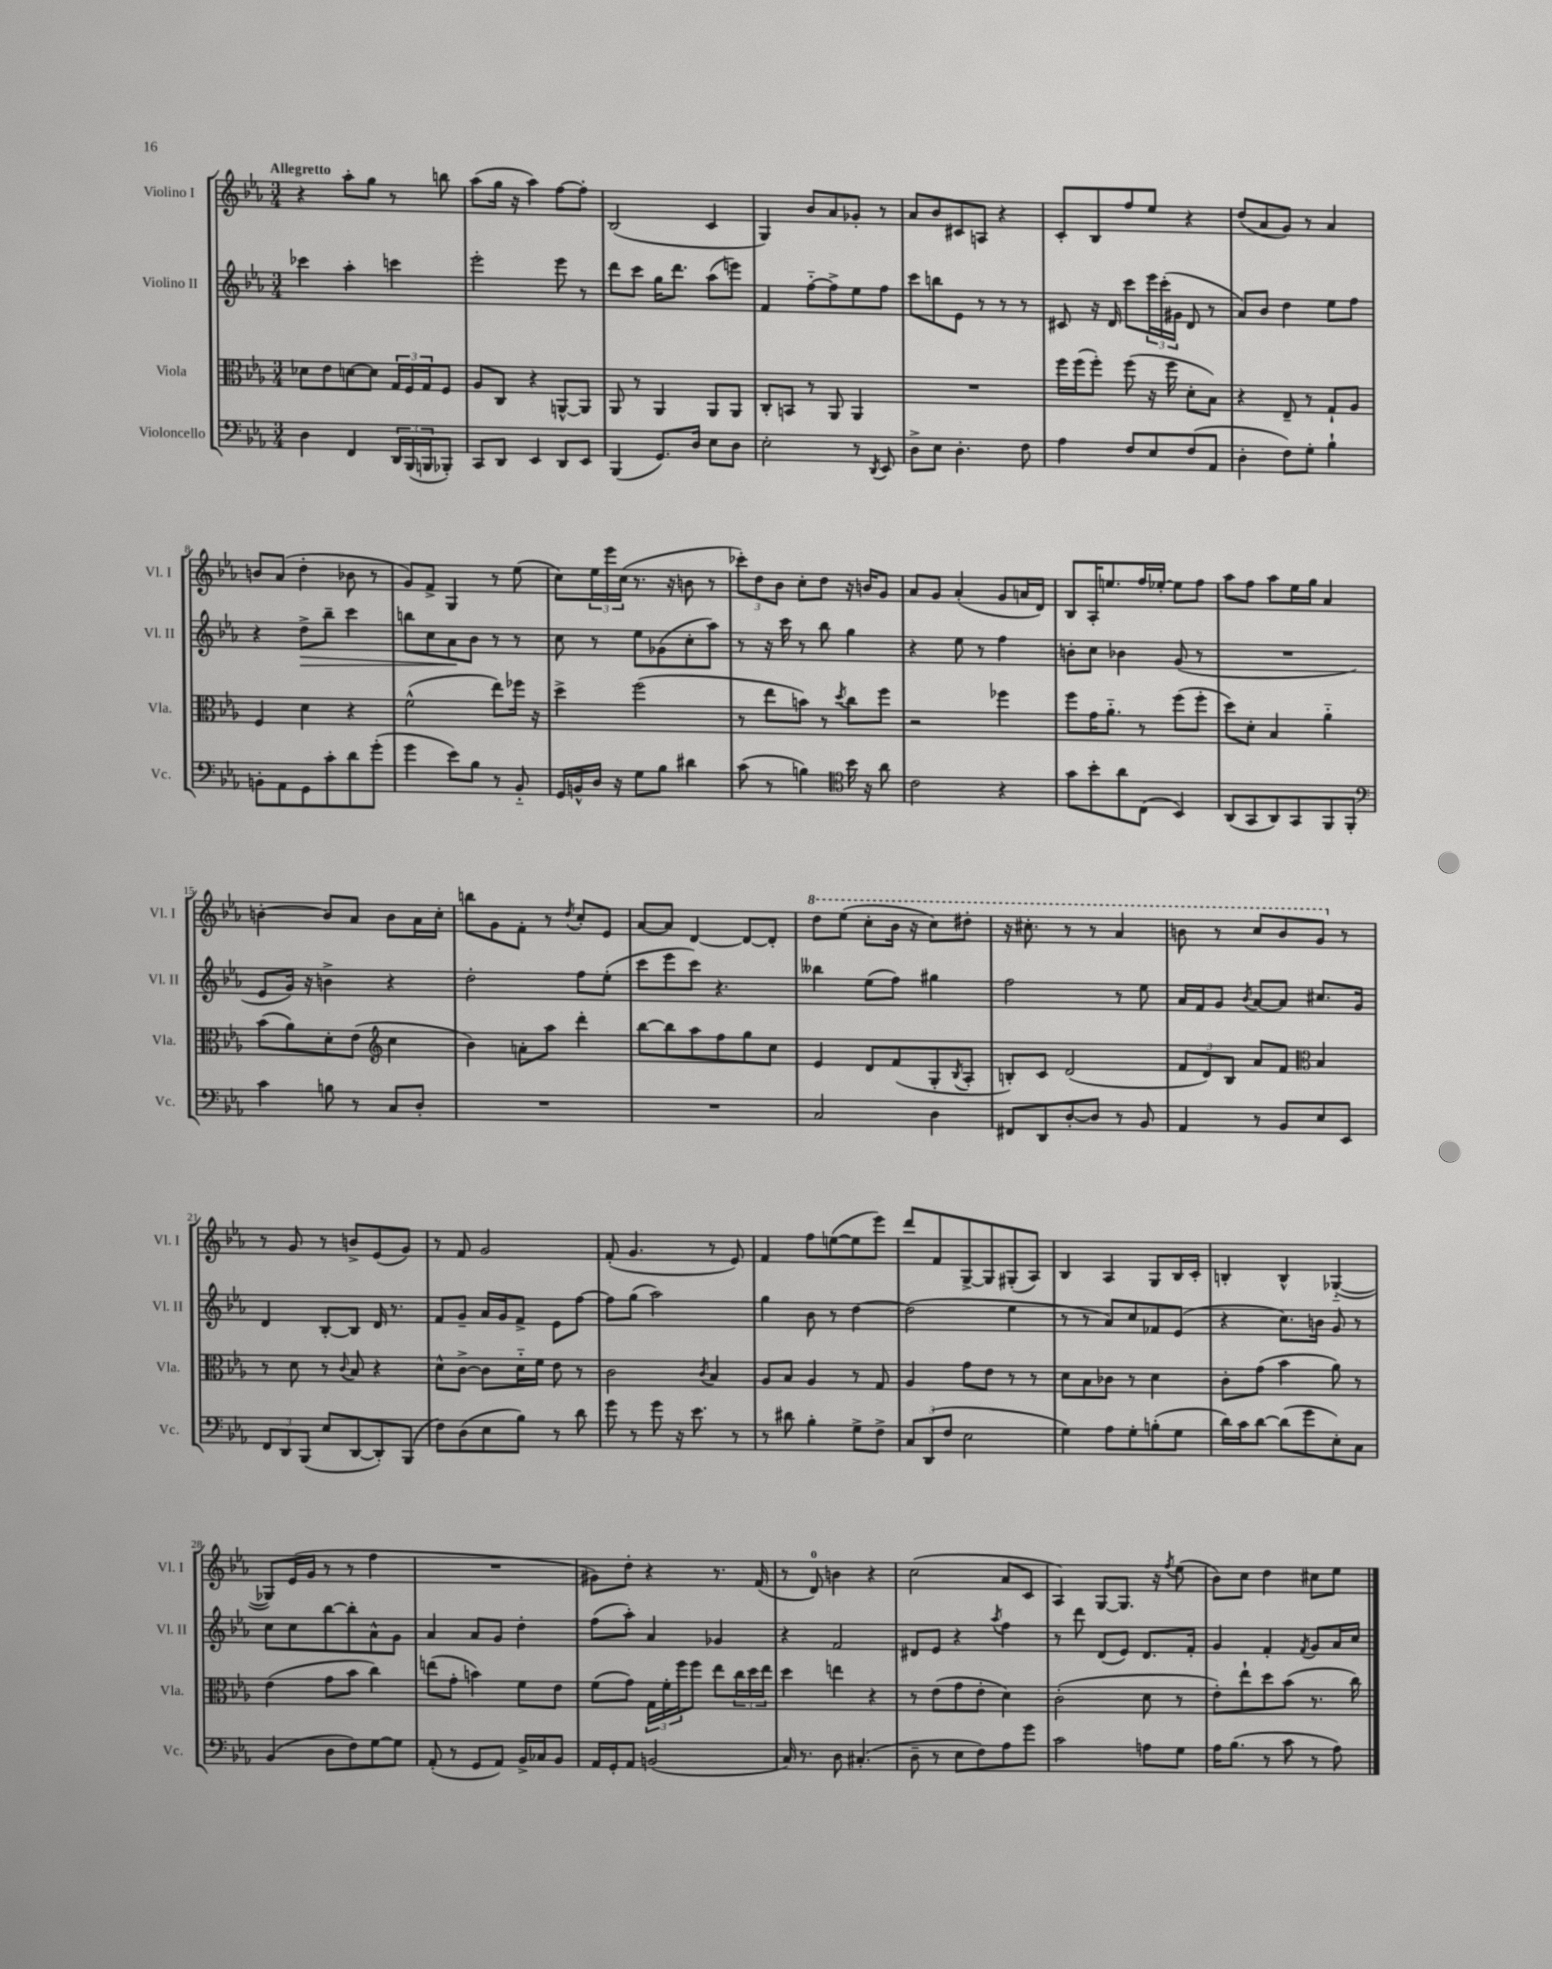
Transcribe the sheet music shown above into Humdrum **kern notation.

**kern	**kern	**kern	**dynam	**kern
*part4	*part3	*part2	*part2	*part1
*staff4	*staff3	*staff2	*staff2	*staff1
*I"Violoncello	*I"Viola	*I"Violino II	*	*I"Violino I
*I'Vc.	*I'Vla.	*I'Vl. II	*	*I'Vl. I
*clefF4	*clefC3	*clefG2	*	*clefG2
*k[b-e-a-]	*k[b-e-a-]	*k[b-e-a-]	*	*k[b-e-a-]
*M3/4	*M3/4	*M3/4	*	*M3/4
=1	=1	=1	=1	=1
!	!	!	!	!LO:TX:a:B:t=Allegretto
4D\	8d-X\L	4ccc-X\	.	4r
.	8e-\	.	.	.
4FF/	[8dn\	4aa-'\	.	8aa-'\L
.	8d\J]	.	.	8gg\J
24DD/LL	24G/LL	4cccn\	.	8r
(24BBB-/	24F/	.	.	.
24BBBn/J	24G/J	.	.	.
8BBB-X'/J)	8F/J	.	.	8bbn\
=2	=2	=2	=2	=2
8CC/L	8A-/L	2eee-'\	.	(8aa-\L
8DD/J	8C/J	.	.	16gg\Jk
.	.	.	.	16r
4EE-/	4r	.	.	4aa-\)
8DD/L	[8AAn^^/L	8eee-\	.	[8ff\L
8EE-/J	8AA/J]	8r	.	8ff'\J]
=3	=3	=3	=3	=3
(4BBB-/	8AA-/	8ddd\L	.	(2B-/
.	8r	8ccc\J	.	.
8.GG/L)	4AA-/	16gg\KL	.	.
.	.	8.ddd\J	.	.
16D/Jk	.	.	.	.
8E-\L	8AA-/L	(8aa-\L	.	4c/
8D\J	8AA-/J	8eeen\J)	.	.
=4	=4	=4	=4	=4
2E-'\	8C'/L	4f/	.	4G/)
.	8BBn/J	.	.	.
.	8r	[8ff\L	.	8b-/L
.	8AA-/	8ff^\]	.	8a-/
8r	4AA-/	8ee-\	.	8g-X'/J
8qDD/	.	.	.	.
8EE-/	.	8ff\J	.	8r
=5	=5	=5	=5	=5
8D^\L	2.r	8ccc\L	.	8a-/L
8E-\J	.	8bbn\	.	8b-/
4.D'\	.	8e-\J	.	8c#X/
.	.	8r	.	8An/J
.	.	8r	.	4r
8F\	.	8r	.	.
=6	=6	=6	=6	=6
4A-\	16ff\LL	8c#X/	.	8c'/L
.	(16ff\J	.	.	.
.	8ff'\J)	16r	.	8B-/
.	.	16d/	.	.
8F/L	(8ff\	8ccc\L	.	8ff/
8E-/	16r	24eee-\L	.	8ee-/J
.	.	(24ccc'\	.	.
.	16ff\	.	.	.
.	.	24g#X\JJ	.	.
(8F/	8d'\L	8d/	.	4r
8AA-/J	8B-\J)	8r	.	.
=7	=7	=7	=7	=7
4D'\	4r	8a-/L)	.	(8dd/L
.	.	8b-/J	.	8a-/
8F\L)	8E-~/	4dd\	.	8g/J)
8G'\J	8r	.	.	8r
4B-`\	8G`/L	8ee-\L	.	4a-/
.	8A-/J	8ff\J	.	.
!!LO:LB:g=z
=8	=8	=8	=8	=8
8BBn'\L	4F/	4r	.	8bn/L
8AA-\	.	.	.	(8a-/J
!	!	!	!LO:HP:b	!
8GG\	4d\	8dd^\L	>	4dd'\
8c'\	.	8bb-~\J	.	.
8d\	4r	4ccc\	.	8b-X\
(8g'\J	.	.	.	8r
=9	=9	=9	=9	=9
4g\	(2f^^\	8bbn\L	.	8g/L)
.	.	8cc\	.	8f^/J
8e-\L)	.	8a-\	.	4G/
8B-\J	.	8b-\J	]	.
8r	8ee-\L)	8r	.	8r
8BB-/	16ff-X\Jk	8r	.	(8ee-\
.	16r	.	.	.
=10	=10	=10	=10	=10
16GG/LL	4dd^\	8cc\	.	8cc\L)
16BBn^^/	.	.	.	.
16D/JJ	.	8r	.	24ee-\L
.	.	.	.	24eee-\
16r	.	.	.	.
.	.	.	.	(24cc\JJ
8G\L	(2ff\	8ee-\L	.	8.r
8B-\J	.	(8g-X\	.	.
.	.	.	.	16r
4d#X\	.	8cc'\	.	8bn\
.	.	8aa-\J)	.	8r
=11	=11	=11	=11	=11
(8c\	8r	8r	.	12ccc-X'\L)
.	.	.	.	12dd\
8r	8ee-\L	16r	.	.
.	.	.	.	12b-\J
.	.	16ccc\	.	.
4Bn\)	8bn\J)	8r	.	8cc'\L
.	8r	8bb-\	.	8dd\J
*clefC4	*	*	*	*
.	8qdd/	.	.	.
16b-\	8cc\L	4gg\	.	16r
16r	.	.	.	16bn/KL
8a-\	8ff\J	.	.	8g/J
=12	=12	=12	=12	=12
2c\	2r	4r	.	8a-/L
.	.	.	.	8g/J
.	.	8ee-\	.	(4a-'/
.	.	8r	.	.
4r	4ff-X\	4ff\	.	8g/L
.	.	.	.	16an/L
.	.	.	.	16d/JJ)
=13	=13	=13	=13	=13
8g\L	8ff\L	8bn'\L	.	8B-/L
8b-'\	16g\K	8cc\J	.	16A-'/K
.	8.a-\J	.	.	8.een/
8a-\	.	4b-X\	.	.
(8C\J	8r	.	.	16ff/L
.	.	.	.	[16ee-X'/JJ
4BB-/)	(8ff\L	(8g/	.	8ee-\L]
.	8ff'\J	8r	.	8ff\J
=14	=14	=14	=14	=14
(8AA-/L	8dd\L)	2.r	.	8aa-\L
8GG/	8d'\J	.	.	8ff\J
8AA-/)	4B-/	.	.	8aa-\L
8GG/	.	.	.	16ee-\L
.	.	.	.	16gg\JJ
8FF/	4a-\	.	.	4a-/
8FF'/J	.	.	.	.
!!LO:LB:g=z
=15	=15	=15	=15	=15
*clefF4	*	*	*	*
4c\	(8b-\L	8e-/L	.	[4bn'\
.	8a-\)	16g/Jk)	.	.
.	.	16r	.	.
8Bn\	8d'\	4bn^\	.	8b/L]
8r	(8e-\J	.	.	8a-/J
*	*clefG2	*	*	*
8C/L	4cc\	4r	.	8b\L
8D'/J	.	.	.	16a-\L
.	.	.	.	16cc'\JJ
=16	=16	=16	=16	=16
2.r	4b-\)	2dd'\	.	8bbn\L
.	.	.	.	8g\
.	8an'\L	.	.	8f'\J
.	8aa-\J	.	.	8r
.	.	.	.	8qdd/
.	4ddd'\	8ff\L	.	8cc'/L
.	.	(8ee-'\J	.	8e-/J
=17	=17	=17	=17	=17
2.r	[8bb-\L	8ccc\L	.	[8a-/L
.	8bb-\]	8eee-\	.	8a-/J]
.	8aa-\	8ccc\J)	.	[4d/
.	8ff\	4.r	.	.
.	8gg\	.	.	8d/L_
.	8cc\J	.	.	8d'/J]
=18	=18	=18	=18	=18
*	*	*	*	*8va
2C/	4e-/	4bb--X\	.	8ddd\L
.	.	.	.	(8eee-\J
.	8d/L	(8ee-\L	.	8ccc'\L
.	(8f/	8ff\J)	.	16bb-\Jk
.	.	.	.	16r
4D\	8G'/	4gg#X\	.	8ccc\L)
.	8qB-/	.	.	.
.	8A-'/J	.	.	8ddd#X'\J
=19	=19	=19	=19	=19
8FF#X/L	8Bn'/L)	2ff\	.	16r
.	.	.	.	8.ccc#X'\
8DD/	8c/J	.	.	.
[8D'/	(2d/	.	.	8r
8D/J]	.	.	.	8r
8r	.	8r	.	4aa-/
8BB-/	.	8ee-\	.	.
=20	=20	=20	=20	=20
4AA-/	12f/L	16a-/LL	.	8bbn\
.	.	16f/J	.	.
.	12d/)	.	.	.
.	.	8g/J	.	8r
.	12B-/J	.	.	.
.	.	8qb-/	.	.
8r	8a-/L	[8a-/L	.	8ccc/L
8BB-/L	8f/J	8a-/J]	.	8bb/
*	*clefC3	*	*	*
8E-/	4B-/	8.cc#X/L	.	8gg/J
*	*	*	*	*X8va
8EE-/J	.	.	.	8r
.	.	16g/Jk	.	.
!!LO:LB:g=z
=21	=21	=21	=21	=21
12FF/L	8r	4d/	.	8r
12DD/	.	.	.	.
.	8d\	.	.	8g/
(12BBB-/J	.	.	.	.
8E-/L	8r	[8B-'/L	.	8r
.	8qqc/	.	.	.
[8DD/	8B-/	8B-/J]	.	8bn^/L
8DD'/])	4r	16d/	.	(8e-/
.	.	8.r	.	.
(8BBB-/J	.	.	.	8g/J)
=22	=22	=22	=22	=22
8F\L)	8d^^\L	8f/L	.	8r
(8D\	[8c^\J	8g~/J	.	8f/
8E-\	8c\L]	16a-/LL	.	2g/
.	.	16g/J	.	.
8B-\J)	16d\L	8f^/J	.	.
.	16f\JJ	.	.	.
8r	8e-\	8e-\L	.	.
8d\	8r	[8ff\J	.	.
=23	=23	=23	=23	=23
8g\	2c\	8ff\L]	.	(8f'/
8r	.	(8gg\J	.	4.g/
8g\	.	2aa-\)	.	.
16r	.	.	.	.
8.e-\	.	.	.	.
.	8qc/	.	.	.
.	4B-/	.	.	8r
8r	.	.	.	8e-/)
=24	=24	=24	=24	=24
8r	8A-/L	4gg\	.	4f/
8d#X\	8B-/J	.	.	.
4B-'\	4A-/	8b-\	.	8ff\L
.	.	8r	.	([8een\
8G^\L	8r	[4dd\	.	8ee\]
8F^\J	8G/	.	.	8eee-\J)
=25	=25	=25	=25	=25
12C/L	4A-/	(2dd\]	.	8ddd/L
(12DD/	.	.	.	.
.	.	.	.	8f/
12F/J	.	.	.	.
2E-\	8g\L	.	.	[8G^/
.	8e-\J	.	.	8G/]
.	8r	4ee-\	.	(8G#X'/
.	8r	.	.	8A-/J)
=26	=26	=26	=26	=26
4G\)	8d\L	8r	.	4B-/
.	8B-\	8r	.	.
8A-\L	8c-X\J	8a-/L)	.	4A-/
8G'\	8r	8cc/	.	.
(8Bn'\	4d\	8f-X/	.	8G/L
8G\J	.	(8e-/J	.	16B-/L
.	.	.	.	16c'/JJ
=27	=27	=27	=27	=27
16d\LL)	8c'\L	4r	.	4Bn'/
16c\J	.	.	.	.
[8d\J	(8g\J	.	.	.
(8d\L]	4b-\	8.cc\L)	.	4B^^/
8g\	.	.	.	.
.	.	16bn\Jk	.	.
8E-'\)	8a-\)	8g/	.	([4G-X/
8C\J	8r	8r	.	.
!!LO:LB:g=z
=28	=28	=28	=28	=28
(4BB-/	(4e-\	8cc\L	.	8G-X/L])
.	.	8cc\	.	(16e-/L
.	.	.	.	16g/JJ
8D\L	8g\L	[8bb-\	.	8r
8F\)	8b-\J	8bb-'\]	.	8r
[8G\	4cc\)	8a-^^\	.	4ff\
8G\J]	.	8g\J	.	.
=29	=29	=29	=29	=29
(8AA-'/	(8een\L	4a-/	.	2.r
8r	8g'\J	.	.	.
8GG/L	4bn\)	8a-/L	.	.
8AA-/J)	.	8g/J	.	.
16BB-^/LL	8f\L	4dd'\	.	.
16C-X/J	.	.	.	.
8BB-/J	8e-\J	.	.	.
=30	=30	=30	=30	=30
16AA-/LL	(8f\L	(8ff\L	.	8g#X\L)
16GG'/J	.	.	.	.
8AA-/J	8g\J)	8aa-'\J)	.	8dd'\J
(2BBn/	24G\LL	4a-/	.	4r
.	24f'\	.	.	.
.	24ff\J	.	.	.
.	8ff\J	.	.	.
.	8ee-\L	4g-X/	.	8.r
.	24cc\L	.	.	.
.	24dd\	.	.	.
.	.	.	.	(16f/
.	24ee-\JJ	.	.	.
=31	=31	=31	=31	=31
16C/)	4dd\	4r	.	8r
8.r	.	.	.	.
.	.	.	.	8d/)
8D\	4een\	2f/	.	4bn\
(4.C#X'/	.	.	.	.
.	4r	.	.	4r
=32	=32	=32	=32	=32
8D~\	8r	8d#X/L	.	(2cc\
8r	(8e-\L	8e-/J	.	.
8E-\L	8g\	4r	.	.
8F\)	8e-'\J	.	.	.
.	.	8qaa-/	.	.
8A-\	4d\)	4ff\	.	8a-/L
8g\J	.	.	.	8c/J
=33	=33	=33	=33	=33
2c\	(2c'\	8r	.	4A-/)
.	.	8ddd\	.	.
.	.	(8d/L	.	[8G/L
.	.	8e-/J)	.	8.G/J]
8An\L	8d\	8.d/L	.	.
.	.	.	.	16r
.	.	.	.	8qff/
8G\J	8r	.	.	(8ee-\
.	.	16f'/Jk	.	.
=34	=34	=34	=34	=34
16A-\KL	8e-'\L)	4g/	.	8b-\L)
(8.B-\J	.	.	.	.
.	8ee-`\	.	.	8cc\J
8r	8dd\	4f'/	.	4dd\
8c\	(8b-\J	.	.	.
.	.	8qf/	.	.
8r	8.r	8g/L	.	8cc#X\L
8A-\)	.	16a-/L	.	8ee-\J
.	16cc\)	16cc/JJ	.	.
==	==	==	==	==
*-	*-	*-	*-	*-
